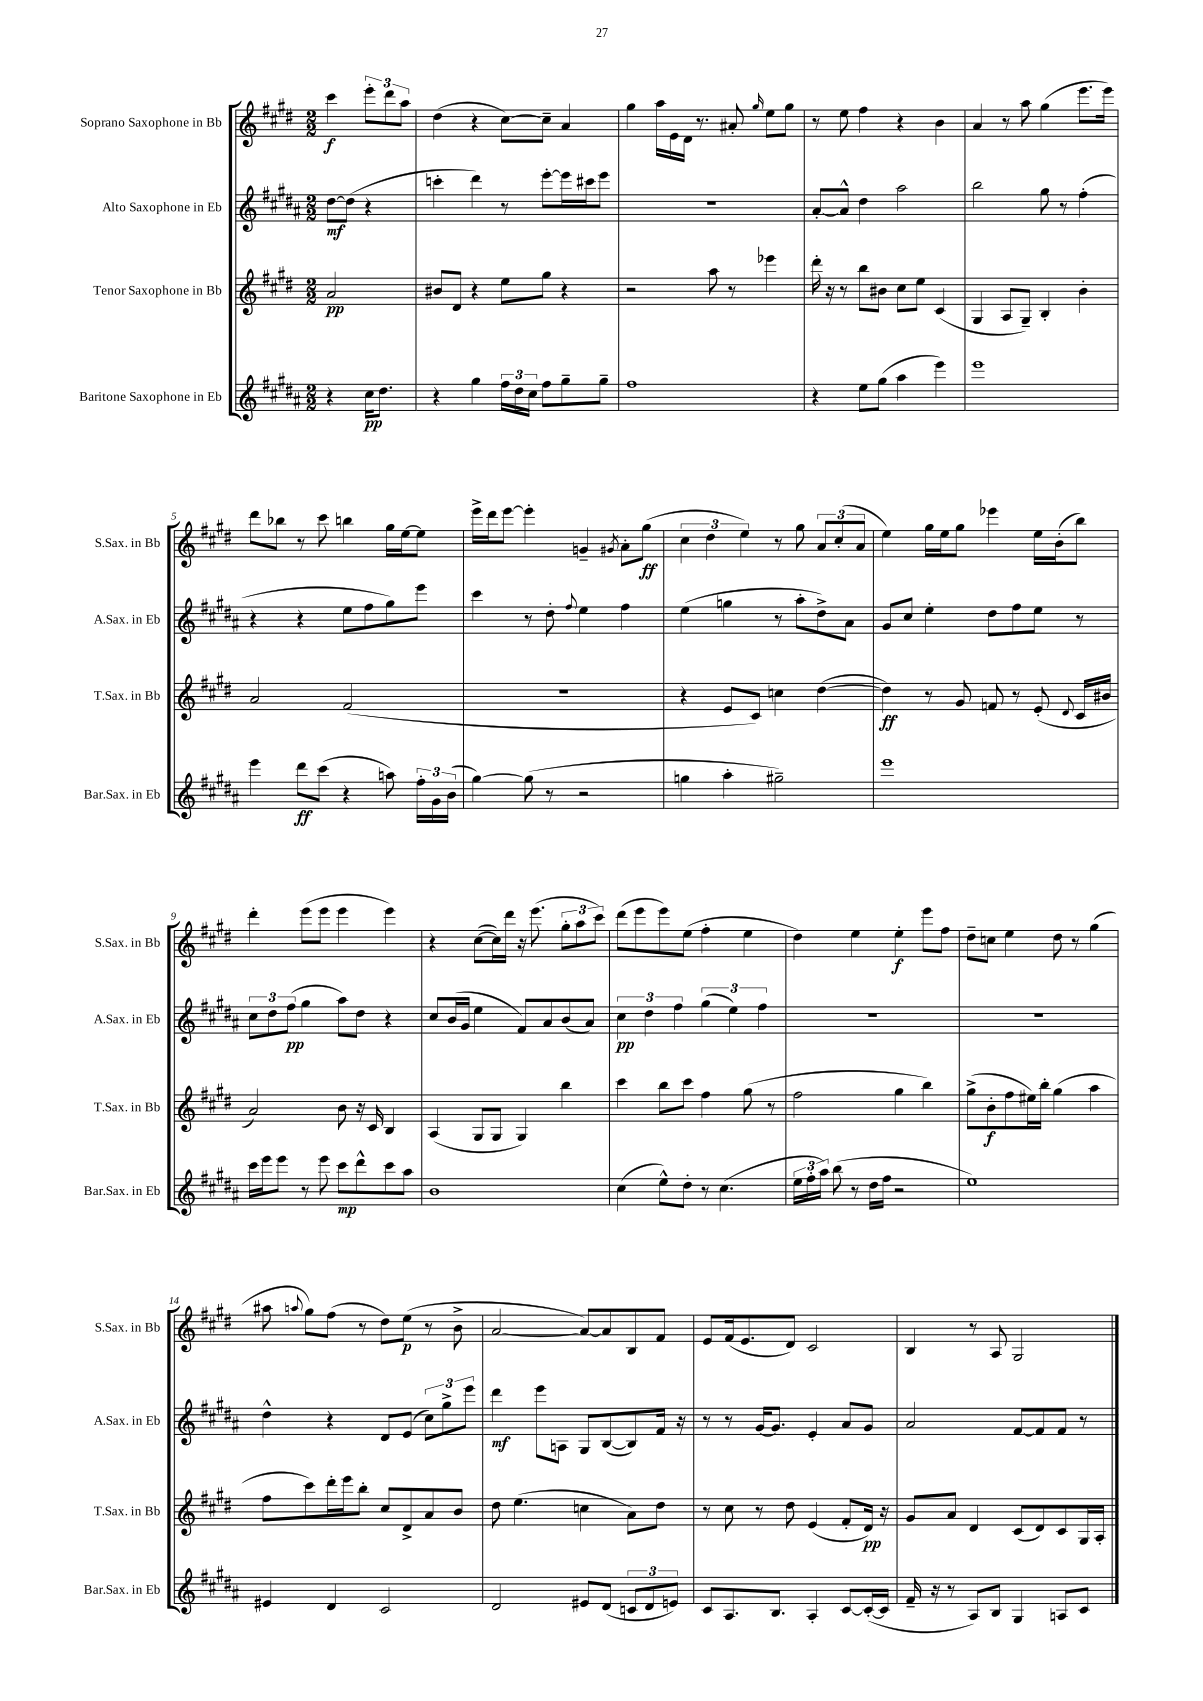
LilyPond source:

<<
\new StaffGroup <<
\new Staff = "s0" \with { instrumentName = "Soprano Saxophone in Bb" shortInstrumentName = "S.Sax. in Bb" } {
    \clef treble \key e \major \numericTimeSignature \time 2/2 \partial 2
    \autoBeamOff cis'''4\f \tuplet 3/2 { e'''8[-. dis'''8 a''8] } |
    dis''4( r4 cis''8[~) cis''8]-- a'4 |
    gis''4 a''16[ e'16 dis'16] r8. ais'8-. \grace { gis''16 } e''8[ gis''8] |
    r8 e''8 fis''4 r4 b'4 |
    a'4 r8 a''8 gis''4( e'''8.[ e'''16]) |
    dis'''8[ bes''8] r8 cis'''8 b''4 gis''16[ e''16~ e''8] |
    e'''16[-> dis'''16 e'''8]~ e'''4-. g'4-- \acciaccatura { gis'8 } a'8[-. gis''8]\ff( |
    \tuplet 3/2 { cis''4 dis''4 e''4) } r8 gis''8 \tuplet 3/2 { a'8[ cis''8-.( a'8] } |
    e''4) gis''16[ e''16 gis''8] ees'''4 e''16[ b'16-.( b''8]) |
    dis'''4-. e'''8[( e'''8] e'''4 e'''4) |
    r4 cis''8[~( cis''16) dis'''16] r16 e'''8.( \tuplet 3/2 { gis''8[-. a''8 cis'''8]) } |
    dis'''8[( e'''8 e'''8) e''8]( fis''4-. e''4 |
    dis''4) e''4 e''4-.\f e'''8[ fis''8] |
    dis''8[-- c''8] e''4 dis''8 r8 gis''4( |
    ais''8 \appoggiatura { a''8 } gis''8[) fis''8]( r8 dis''8[) e''8]\p( r8 b'8-> |
    a'2~ a'8[~) a'8 b8 fis'8] |
    e'8[ fis'16( e'8. dis'8]) cis'2 |
    b4 r8 a8 gis2 \bar "|." |
}
\new Staff = "s1" \with { instrumentName = "Alto Saxophone in Eb" shortInstrumentName = "A.Sax. in Eb" } {
    \clef treble \key b \major \numericTimeSignature \time 2/2 \partial 2
    \autoBeamOff dis''8[~\mf dis''8]( r4 |
    c'''4-. dis'''4) r8 e'''8[~-. e'''16 cis'''16 e'''8] |
    R1 |
    ais'8[~-. ais'8]-^ dis''4 ais''2 |
    b''2 gis''8 r8 fis''4-.( |
    r4 r4 e''8[ fis''8 gis''8) e'''8] |
    cis'''4 r8 dis''8-. \appoggiatura { fis''8 } e''4 fis''4 |
    e''4( g''4 r8 ais''8[-. dis''8->) ais'8] |
    gis'8[ cis''8] e''4-. dis''8[ fis''8 e''8] r8 |
    \tuplet 3/2 { cis''8[ dis''8 fis''8]\pp( } gis''4 ais''8[) dis''8] r4 |
    cis''8[ b'16( gis'16] e''4 fis'8[) ais'8 b'8( ais'8]) |
    \tuplet 3/2 { cis''4\pp dis''4 fis''4 } \tuplet 3/2 { gis''4( e''4) fis''4 } |
    R1 |
    R1 |
    dis''4-^ r4 dis'8[ e'8]( \tuplet 3/2 { cis''8[) gis''8-> e'''8] } |
    dis'''4\mf e'''8[ a8] gis8[ b8~( b8) fis'16] r16 |
    r8 r8 gis'16[~ gis'8.] e'4-. ais'8[ gis'8] |
    ais'2 fis'8[~ fis'8 fis'8] r8 \bar "|." |
}
\new Staff = "s2" \with { instrumentName = "Tenor Saxophone in Bb" shortInstrumentName = "T.Sax. in Bb" } {
    \clef treble \key e \major \numericTimeSignature \time 2/2 \partial 2
    \autoBeamOff a'2\pp |
    bis'8[ dis'8] r4 e''8[ gis''8] r4 |
    r2 a''8 r8 ees'''4 |
    dis'''16-. r16 r8 b''8[ bis'8] cis''8[ e''8] cis'4( |
    gis4 a8[ gis8]--) b4-. b'4-. |
    a'2 fis'2( |
    r1 |
    r4 e'8[ cis'8]) c''4 dis''4~( |
    dis''4\ff) r8 gis'8 f'8 r8 e'8-.( \appoggiatura { dis'8 } cis'16[ bis'16] |
    a'2) b'8 r16 cis'16 b4 |
    a4( gis8[ gis8] gis4) b''4 |
    cis'''4 b''8[ cis'''8] fis''4 gis''8( r8 |
    fis''2 gis''4 b''4) |
    gis''8[->( b'8-.\f fis''8 eis''16) b''16]-. gis''4( a''4 |
    fis''8[ cis'''8) dis'''16-. e'''16 b''8]-. cis''8[ dis'8-> a'8 b'8] |
    dis''8 e''4.( c''4 a'8[) dis''8] |
    r8 cis''8 r8 dis''8 e'4( fis'8[-. dis'16]\pp) r16 |
    gis'8[ a'8] dis'4 cis'8[( dis'8) cis'8 gis16 a16]-. \bar "|." |
}
\new Staff = "s3" \with { instrumentName = "Baritone Saxophone in Eb" shortInstrumentName = "Bar.Sax. in Eb" } {
    \clef treble \key b \major \numericTimeSignature \time 2/2 \partial 2
    \autoBeamOff r4 cis''16[\pp dis''8.] |
    r4 gis''4 \tuplet 3/2 { fis''16[ dis''16 cis''16] } fis''8[ gis''8-- gis''8]-- |
    fis''1 |
    r4 e''8[ gis''8]( ais''4 e'''4) |
    e'''1 |
    e'''4 dis'''8[\ff cis'''8]( r4 a''8) \tuplet 3/2 { fis''16[-. gis'16 b'16]( } |
    gis''4~) gis''8( r8 r2 |
    g''4 ais''4-. gis''2--) |
    e'''1 |
    cis'''16[ e'''16 e'''8] r8 e'''8 cis'''8[\mp dis'''8-^ cis'''8 ais''8] |
    b'1 |
    cis''4( e''8[-^) dis''8]-. r8 cis''4.( |
    \tuplet 3/2 { e''16[ fis''16-. ais''16]) } b''8( r8 dis''16[ fis''16] r2 |
    e''1) |
    eis'4 dis'4 cis'2 |
    dis'2 eis'8[ dis'8]( \tuplet 3/2 { c'8[ dis'8 e'8]) } |
    cis'8[ ais8. b8.] ais4-. cis'8[~ cis'16~-.( cis'16] |
    fis'16-- r16 r8 ais8[) b8] gis4 a8[ cis'8] \bar "|." |
}
>>
>>
